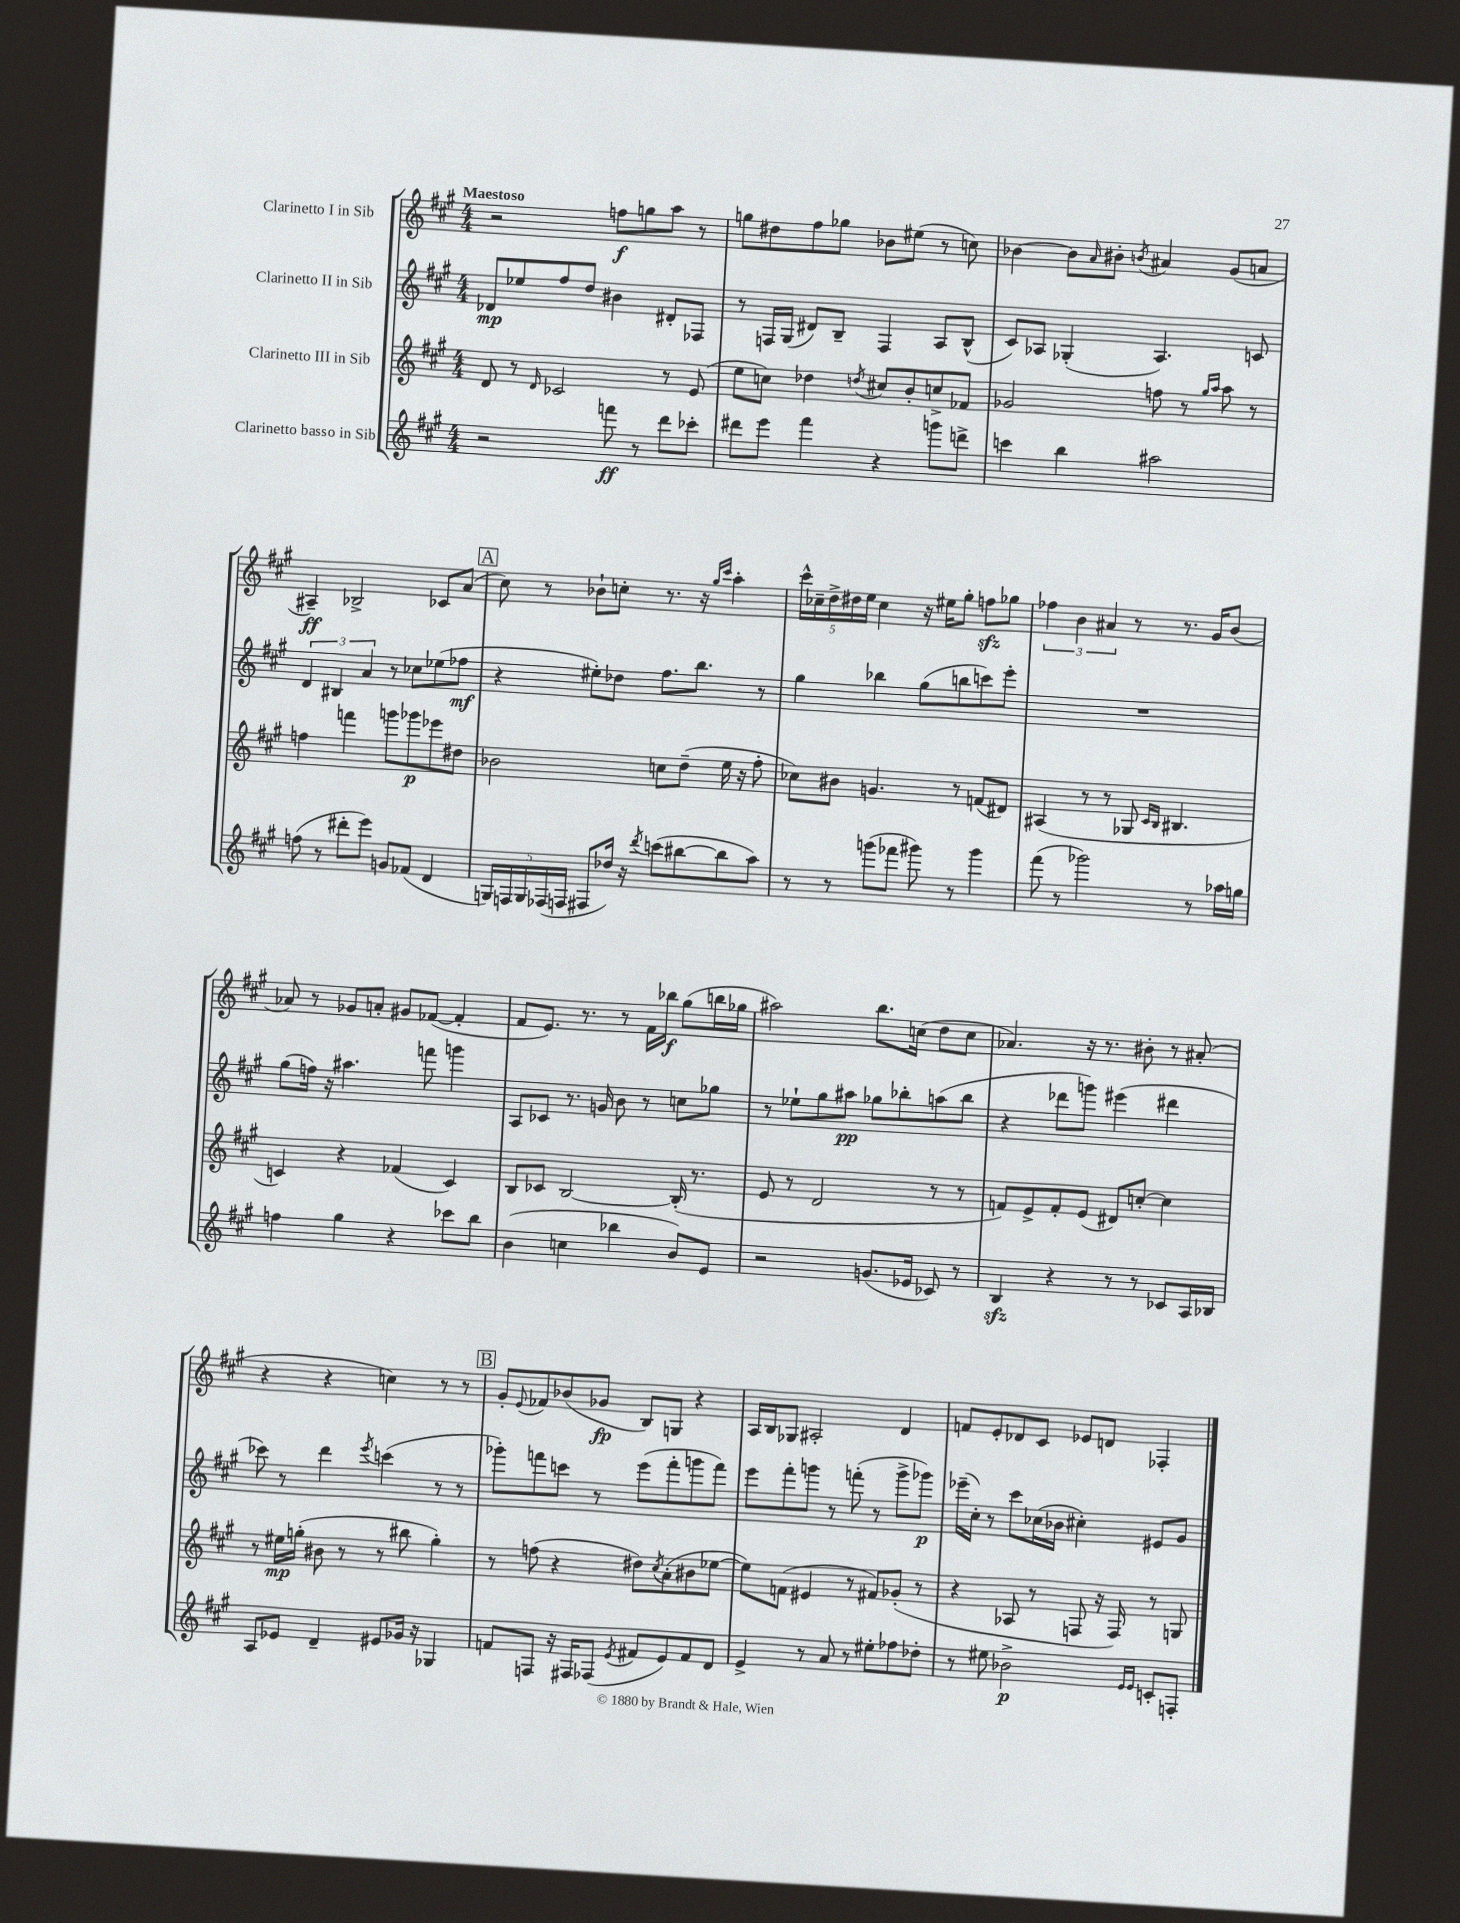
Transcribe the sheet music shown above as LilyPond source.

<<
\new StaffGroup <<
\new Staff = "s0" \with { instrumentName = "Clarinetto I in Sib" } {
    \clef treble \key a \major \numericTimeSignature \time 4/4 \tempo "Maestoso"
    r2 f''8\f g''8 a''8 r8 |
    g''8 dis''8 fis''8 ges''8 bes'8 eis''8( r8 c''8) |
    bes'4~ bes'8 \grace { a'16 } bis'8-. \acciaccatura { b'8 } ais'4 gis'8( a'8 |
    ais4--\ff) bes2-> ces'8 a'8( |
    \mark \markup { \box "A" } cis''8) r8 bes'8-! c''8-. r8. r16 \grace { gis''16 cis'''16 } a''4-. |
    \tuplet 5/4 { cis'''16-^ ces''16-- d''16-> dis''16 e''16 } ces''4 r16 eis''16 gis''8-. f''8\sfz ges''8 |
    \tuplet 3/2 { fes''4 b'4 ais'4 } r8 r8. gis'16 b'8( |
    aes'8) r8 ges'8 a'8-. gis'8 fes'8~( fes'4-. |
    fis'8 e'8.) r8. r8 fis'16 bes''16\f gis''8( b''16 ges''16 |
    ais''2) b''8. c''16( d''8 c''8 |
    aes'4.) r16 r8. bis'8-. r8 ais'8-.( |
    r4 r4 c''4) r8 r8 |
    \mark \markup { \box "B" } gis'8-. \appoggiatura { e'8 } fes'8 bes'8( ges'8\fp b8) g8 r4 |
    a16 b16 ges8 ais2-. d'4 |
    f'8 e'8-. des'8 cis'8 ees'8 d'8 fes4-. \bar "|." |
}
\new Staff = "s1" \with { instrumentName = "Clarinetto II in Sib" } {
    \clef treble \key a \major \numericTimeSignature \time 4/4
    des'8\mp ees''8 fis''8 d''8 bis'4 dis'8-. fes8 |
    r8 f16 gis16( dis'8) b8-- f4 a8 b8-^( |
    cis'8) aes8 ges4-.( aes4.) c'8 |
    \tuplet 3/2 { d'4 bis4 a'4 } r8 ces''8 ees''8( fes''8\mf |
    \mark \markup { \box "A" } r4 eis''8-.) des''8 fis''8. b''8. r8 |
    gis''4 bes''4 gis''8( b''8 c'''8) e'''8-. |
    R1 |
    gis''8( f''16) r16 ais''4. f'''8 g'''4 |
    a8 ces'8 r8. g'16 b'8 r8 c''8 ges''8 |
    r8 ees''8-! gis''8 ais''8\pp ges''8 bes''8-. a''8( bes''8 |
    r4 des'''8 g'''8) eis'''4( dis'''4 |
    ces'''8) r8 d'''4 \acciaccatura { e'''8 } c'''4( r8 r8 |
    \mark \markup { \box "B" } ges'''8-.) f'''8 c'''8 r8 e'''8( f'''8-. g'''8 f'''8) |
    e'''8 fis'''8-. g'''8 r8 f'''8-.( r8 g'''8-> ges'''8\p) |
    ees'''16--( cis''16-.) r8 cis'''8 ces''16( bes'16 cis''4-.) eis'8 gis'8 \bar "|." |
}
\new Staff = "s2" \with { instrumentName = "Clarinetto III in Sib" } {
    \clef treble \key a \major \numericTimeSignature \time 4/4
    d'8 r8 \grace { d'16 } ces'2 r8 e'8( |
    e''8 c''8) des''4 \acciaccatura { d''8 } cis''8 b'8-. c''8-> fes'8 |
    ges'2 f''8 r8 \grace { gis''16 a''16 } a''8 r8 |
    f''4 f'''4 g'''8 ges'''8\p ees'''8 dis''8 |
    \mark \markup { \box "A" } bes'2 c''8 d''8--( e''16 r16 fis''8-. |
    ces''8) bis'8 g'4. r8 f'8( dis'8) |
    ais4( r8 r8 ges8 \grace { cis'16 b16 } bis4. |
    c'4) r4 fes'4( c'4) |
    b8 ces'8 b2~ b16-.( r8. |
    e'8 r8 d'2 r8 r8 |
    f'8) e'8-> f'8-. e'8( dis'8) c''8~-. c''4 |
    r8 eis''16\mp g''16-.( bis'8 r8 r8 bis''8 g''4-.) |
    \mark \markup { \box "B" } r8 f''8( r4 dis''8) \acciaccatura { cis''8 } a'8-.( bis'8 ees''8~ |
    ees''8) f'8( eis'4 r8 fis'8) ges'8-.( r8 |
    r4 aes8 r8 f8 r16 f16) r8 g8 \bar "|." |
}
\new Staff = "s3" \with { instrumentName = "Clarinetto basso in Sib" } {
    \clef treble \key a \major \numericTimeSignature \time 4/4
    r2 f'''8\ff r8 d'''8 ces'''8-. |
    dis'''8 e'''8 fis'''4 r4 g'''8 d'''8-> |
    c'''4 b''4 ais''2 |
    f''8( r8 dis'''8-. e'''8) g'8 fes'8( d'4 |
    \mark \markup { \box "A" } \tuplet 5/4 { g16) f16 g16 fes16( f16 } fis8 des''16) r16 \acciaccatura { d'''8 } c'''8( bis''8~ bis''8 a''8) |
    r8 r8 g'''8( fes'''8 gis'''8) r8 gis'''4 |
    fis'''8( r8 ges'''2) r8 aes''16 g''16 |
    f''4 gis''4 r4 ces'''8 b''8 |
    b'4( c''4 bes''4 b'8) e'8 |
    r2 g'8.( ees'16 ces'8) r8 |
    b4\sfz r4 r8 r8 ces'8 a16 bes16 |
    a8 ees'8 d'4-- eis'8 ges'16 r16 ges4 |
    \mark \markup { \box "B" } f'8 f8 r16 fis16 fes8( \acciaccatura { e'8 } fis'8 e'8) fis'8 d'8 |
    e'4-> r8 a'8 r8 eis''8-. fes''8 des''8-. |
    r8 eis''8 bes'2->\p \grace { e'16 e'16 } c'8-. f8-. \bar "|." |
}
>>
>>
\layout { \context { \Score \remove "Bar_number_engraver" } }
